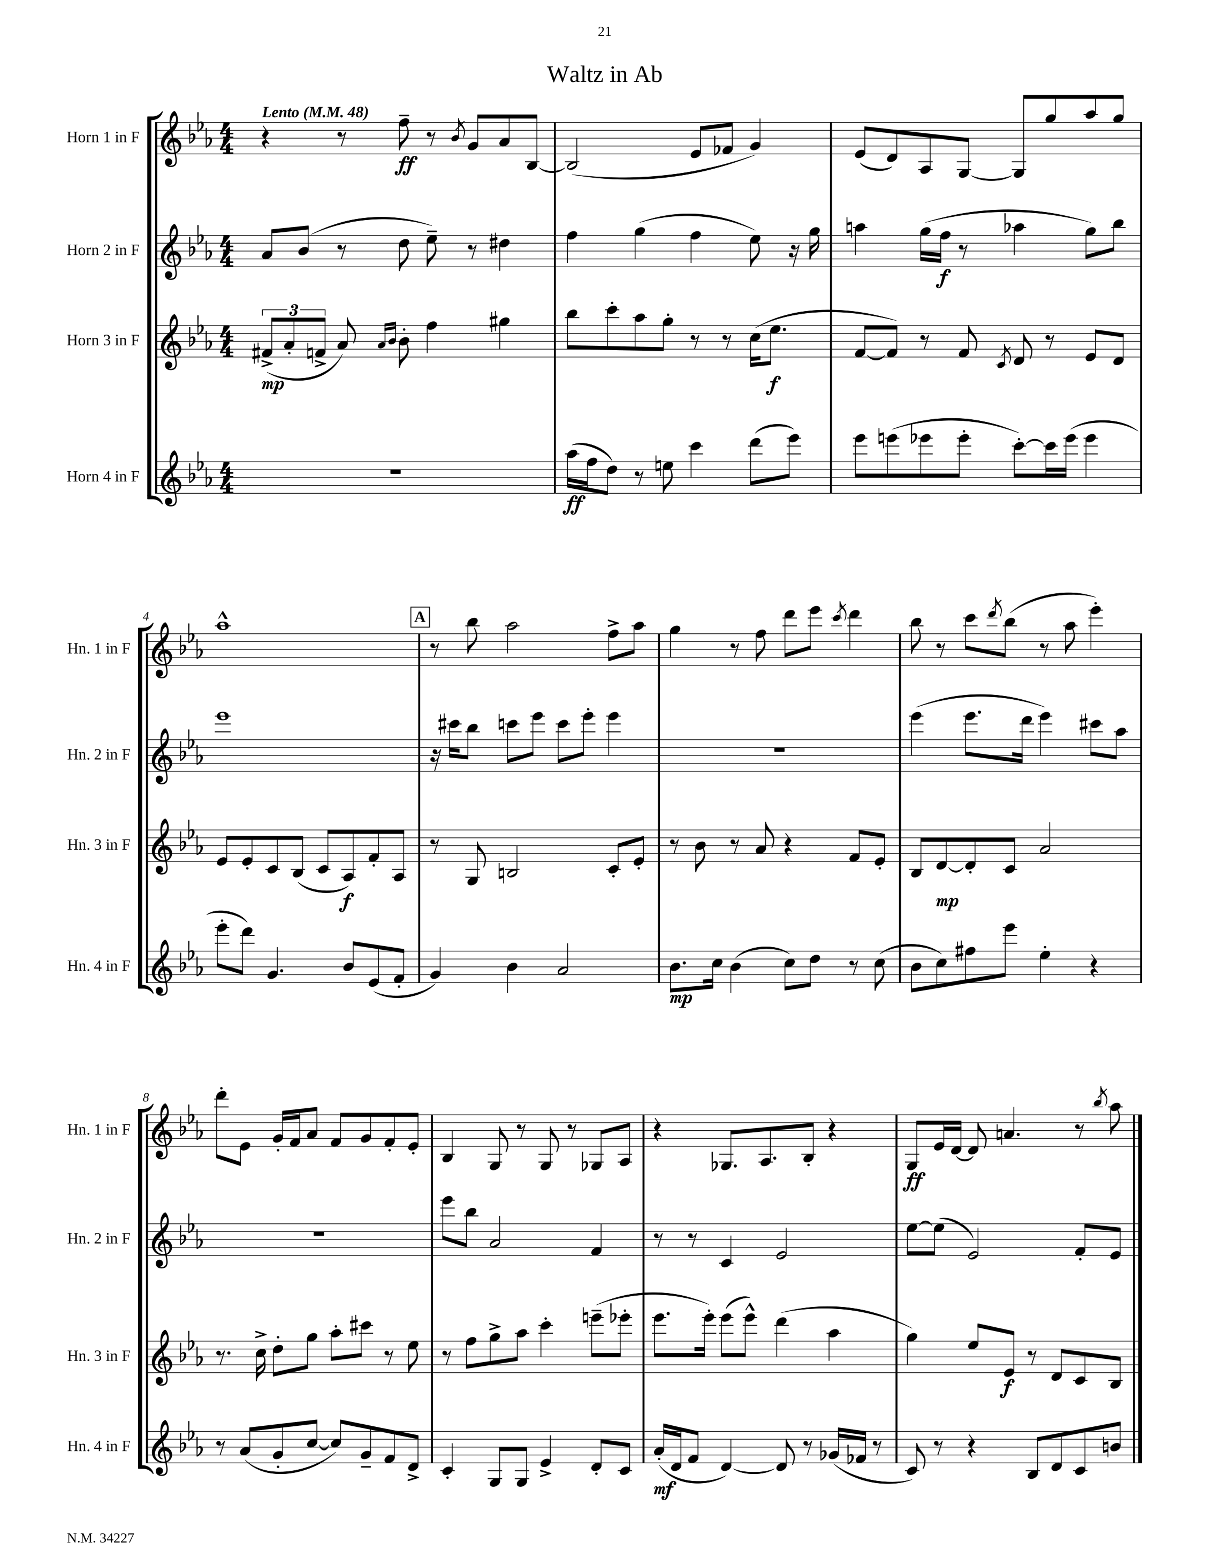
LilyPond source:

\header { title = "Waltz in Ab" }
<<
\new StaffGroup <<
\new Staff = "s0" \with { instrumentName = "Horn 1 in F" shortInstrumentName = "Hn. 1 in F" } {
    \clef treble \key ees \major \numericTimeSignature \time 4/4 \tempo "Lento" 4 = 48
    r4 r8 f''8--\ff r8 \acciaccatura { bes'8 } g'8 aes'8 bes8~ |
    bes2( ees'8 fes'8 g'4) |
    ees'8( d'8) aes8 g8~ g8 g''8 aes''8 g''8 |
    aes''1-^ |
    \mark \markup { \box "A" } r8 bes''8 aes''2 f''8-> aes''8 |
    g''4 r8 f''8 d'''8 ees'''8 \acciaccatura { c'''8 } d'''4 |
    bes''8 r8 c'''8 \acciaccatura { d'''8 } bes''8( r8 aes''8 ees'''4-.) |
    d'''8-. ees'8 g'16-. f'16 aes'8 f'8 g'8 f'8-. ees'8-. |
    bes4 g8 r8 g8 r8 ges8 aes8 |
    r4 ges8. aes8. bes8-. r4 |
    g8\ff ees'16 d'16~ d'8 a'4. r8 \acciaccatura { bes''8 } aes''8 \bar "|." |
}
\new Staff = "s1" \with { instrumentName = "Horn 2 in F" shortInstrumentName = "Hn. 2 in F" } {
    \clef treble \key ees \major \numericTimeSignature \time 4/4
    aes'8 bes'8( r8 d''8 ees''8--) r8 dis''4 |
    f''4 g''4( f''4 ees''8) r16 g''16 |
    a''4 g''16( f''16\f r8 aes''4 g''8) bes''8 |
    ees'''1 |
    \mark \markup { \box "A" } r16 cis'''16 bes''8 c'''8 ees'''8 c'''8 ees'''8-. ees'''4 |
    R1 |
    ees'''4( ees'''8. d'''16 ees'''4) cis'''8 aes''8 |
    R1 |
    ees'''8 bes''8 aes'2 f'4 |
    r8 r8 c'4 ees'2 |
    ees''8~ ees''8( ees'2) f'8-. ees'8 \bar "|." |
}
\new Staff = "s2" \with { instrumentName = "Horn 3 in F" shortInstrumentName = "Hn. 3 in F" } {
    \clef treble \key ees \major \numericTimeSignature \time 4/4
    \tuplet 3/2 { fis'8->\mp( aes'8-. f'8-> } aes'8) \grace { aes'16 bes'16 } bes'8-. f''4 gis''4 |
    bes''8 c'''8-. aes''8 g''8-. r8 r8 c''16( ees''8.\f |
    f'8~ f'8) r8 f'8 \acciaccatura { c'8 } d'8 r8 ees'8 d'8 |
    ees'8 ees'8-. c'8 bes8( c'8 aes8\f) f'8-. aes8 |
    \mark \markup { \box "A" } r8 g8 b2 c'8-. ees'8-. |
    r8 bes'8 r8 aes'8 r4 f'8 ees'8-. |
    bes8 d'8~\mp d'8-. c'8 aes'2 |
    r8. c''16-> d''8-. g''8 aes''8-. cis'''8 r8 ees''8 |
    r8 f''8 g''8-> aes''8 c'''4-. e'''8--( ees'''8-. |
    ees'''8. ees'''16-.) ees'''8( ees'''8-^) d'''4( aes''4 |
    g''4) ees''8 ees'8\f r8 d'8 c'8 bes8 \bar "|." |
}
\new Staff = "s3" \with { instrumentName = "Horn 4 in F" shortInstrumentName = "Hn. 4 in F" } {
    \clef treble \key ees \major \numericTimeSignature \time 4/4
    R1 |
    aes''16\ff( f''16 d''8) r8 e''8 c'''4 d'''8( ees'''8) |
    ees'''8 e'''8( ees'''8 ees'''8-. c'''8~-.) c'''16 ees'''16( ees'''4 |
    ees'''8-. d'''8) g'4. bes'8 ees'8( f'8-. |
    \mark \markup { \box "A" } g'4) bes'4 aes'2 |
    bes'8.\mp c''16 bes'4( c''8) d''8 r8 c''8( |
    bes'8 c''8) fis''8 ees'''8 ees''4-. r4 |
    r8 aes'8( g'8-. c''8~ c''8) g'8-- f'8 d'8-> |
    c'4-. g8 g8 ees'4-> d'8-. c'8 |
    aes'16-.\mf( d'16 f'8 d'4~) d'8 r8 ges'16( fes'16 r8 |
    c'8) r8 r4 bes8 d'8 c'8 b'8 \bar "|." |
}
>>
>>
